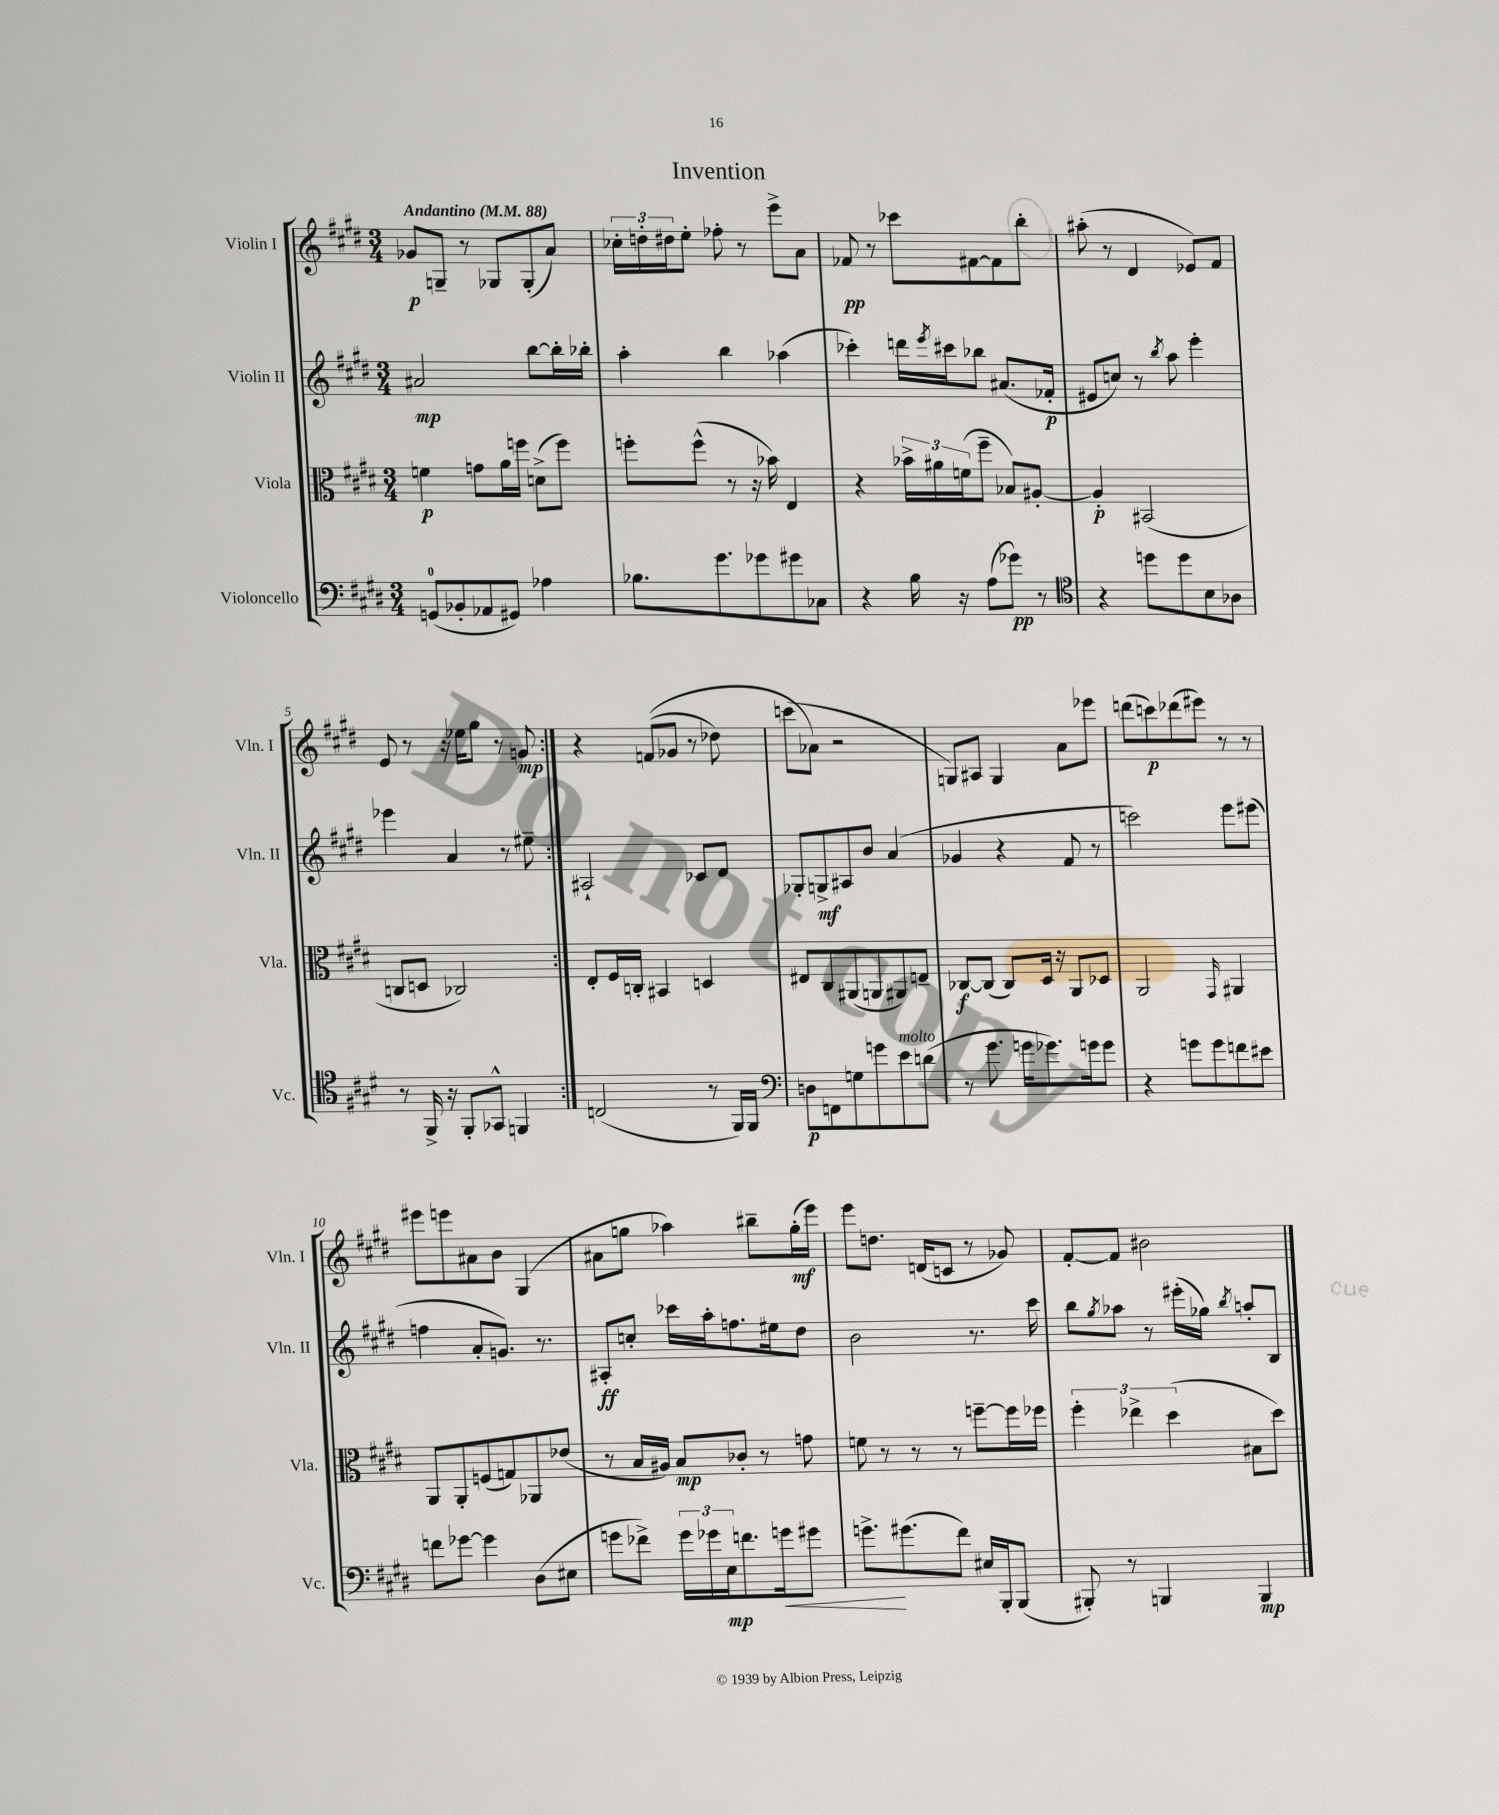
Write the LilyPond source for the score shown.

\header { title = "Invention" }
<<
\new StaffGroup <<
\new Staff = "s0" \with { instrumentName = "Violin I" shortInstrumentName = "Vln. I" } {
    \clef treble \key e \major \numericTimeSignature \time 3/4 \tempo "Andantino" 4 = 88
    \repeat volta 2 { ges'8\p g8-- r8 ges8 ges8-.( a'8) |
    \tuplet 3/2 { ces''16-. d''16-. dis''16 } e''8-. fes''8-. r8 e'''8-> a'8 |
    fes'8\pp r8 ces'''8 fis'8~ fis'8 b''8-. |
    ais''8-.( r8 dis'4 ees'8) fis'8 |
    e'8 r8 r16 ees''16 gis''8 r8 g'8\mp | }
    r4 f'8(\( ges'8 r8 des''8) |
    c'''8( aes'8\) r2 |
    g8) ais8 g4 a'8 ees'''8 |
    d'''8( c'''8\p) des'''8( eis'''8) r8 r8 |
    eis'''8 e'''8 ais'8 b'8 gis4( |
    ais'8 g''8 aes''4) bis''8-- g''16-.\mf( e'''16) |
    e'''8 d''8. d'16( c'8 r8 ges'8) |
    fis'8~-. fis'8 bis'2 \bar "|." |
}
\new Staff = "s1" \with { instrumentName = "Violin II" shortInstrumentName = "Vln. II" } {
    \clef treble \key e \major \numericTimeSignature \time 3/4
    \repeat volta 2 { ais'2\mp b''8~ b''16-. bes''16-. |
    a''4-. b''4 aes''4( |
    ces'''4-.) d'''16 \acciaccatura { e'''8 } cis'''16 bes''8 ais'8.( fes'16-.\p |
    eis'8 c''8) r8 \acciaccatura { b''8 } a''8 e'''4-. |
    ees'''4 a'4 r8 eis''8-- | }
    ais2-! ces'8 dis'8 |
    ges8-. g8->\mf ais8 b'8 a'4( |
    ges'4 r4 fis'8 r8 |
    c'''2) e'''8 eis'''8( |
    f''4 a'8-. g'8.) r8. |
    ais8-.\ff c''8-. ces'''16 a''16-. f''8. eis''16 dis''8 |
    b'2 r8. cis'''16 |
    b''8 \acciaccatura { gis''8 } aes''8 r8 eis'''16-.( ges''16) \acciaccatura { b''8 } a''8-. b8 \bar "|." |
}
\new Staff = "s2" \with { instrumentName = "Viola" shortInstrumentName = "Vla." } {
    \clef alto \key e \major \numericTimeSignature \time 3/4
    \repeat volta 2 { f'4\p g'8 a'16 f''16 d'8->( f''8) |
    f''8-. f''8-^( r8 r16 bes'16) e4 |
    r4 \tuplet 3/2 { bes'16-> ais'16 f'16( } fis''8-- bes8) ais8~-. |
    ais4-.\p bis,2( |
    c8 d8 ces2) | }
    e8-. fis16 c16-. bis,4 d4 |
    eis8 cis8 ais,8( a,8 ais,8) e8-- |
    ces8~\f ces8( ces8) dis16 r16 a,8 des8 |
    a,2 \grace { gis,16 } ais,4 |
    a,8 a,8-. f8( g8) aes,8 ees'8( |
    r8 b16 ais16) b8\mp ces'8-. r8 g'8 |
    f'8 r8 r8 r8 f''8~-- f''16 fes''16 |
    \tuplet 3/2 { fis''4-. ees''4-> dis''4( } bis8 dis''8) \bar "|." |
}
\new Staff = "s3" \with { instrumentName = "Violoncello" shortInstrumentName = "Vc." } {
    \clef bass \key e \major \numericTimeSignature \time 3/4
    \repeat volta 2 { g,8-0( bes,8-. aes,8 gis,8) aes4 |
    bes8. gis'8. ges'8 gis'8 ces8 |
    r4 b16 r16 a8( ges'8\pp) r8 |
    \clef tenor r4 d''8 d''8 b8 aes8 |
    r8 fis,16-> r16 fis,8-. ges,8-^ f,4 | }
    c2( r8 fis,16) fis,16 |
    \clef bass d8\p f,8 g8 g'8 e'8^\markup { \italic "molto" } d'8( |
    r8 gis'8. g'16 ges'8.) g'16 g'8 |
    r4 g'8 g'8 f'8 eis'8 |
    f'8 ges'8~ ges'4 dis8( eis8 |
    g'8 fes'8->) \tuplet 3/2 { g'16 ges'16 e16\mp } f'8. g'16\< gis'8 |
    g'8.->\! gis'8.( fis'8) eis16 b,,16-. b,,8( |
    bis,,8-.) r8 b,,4 b,,4\mp \bar "|." |
}
>>
>>
